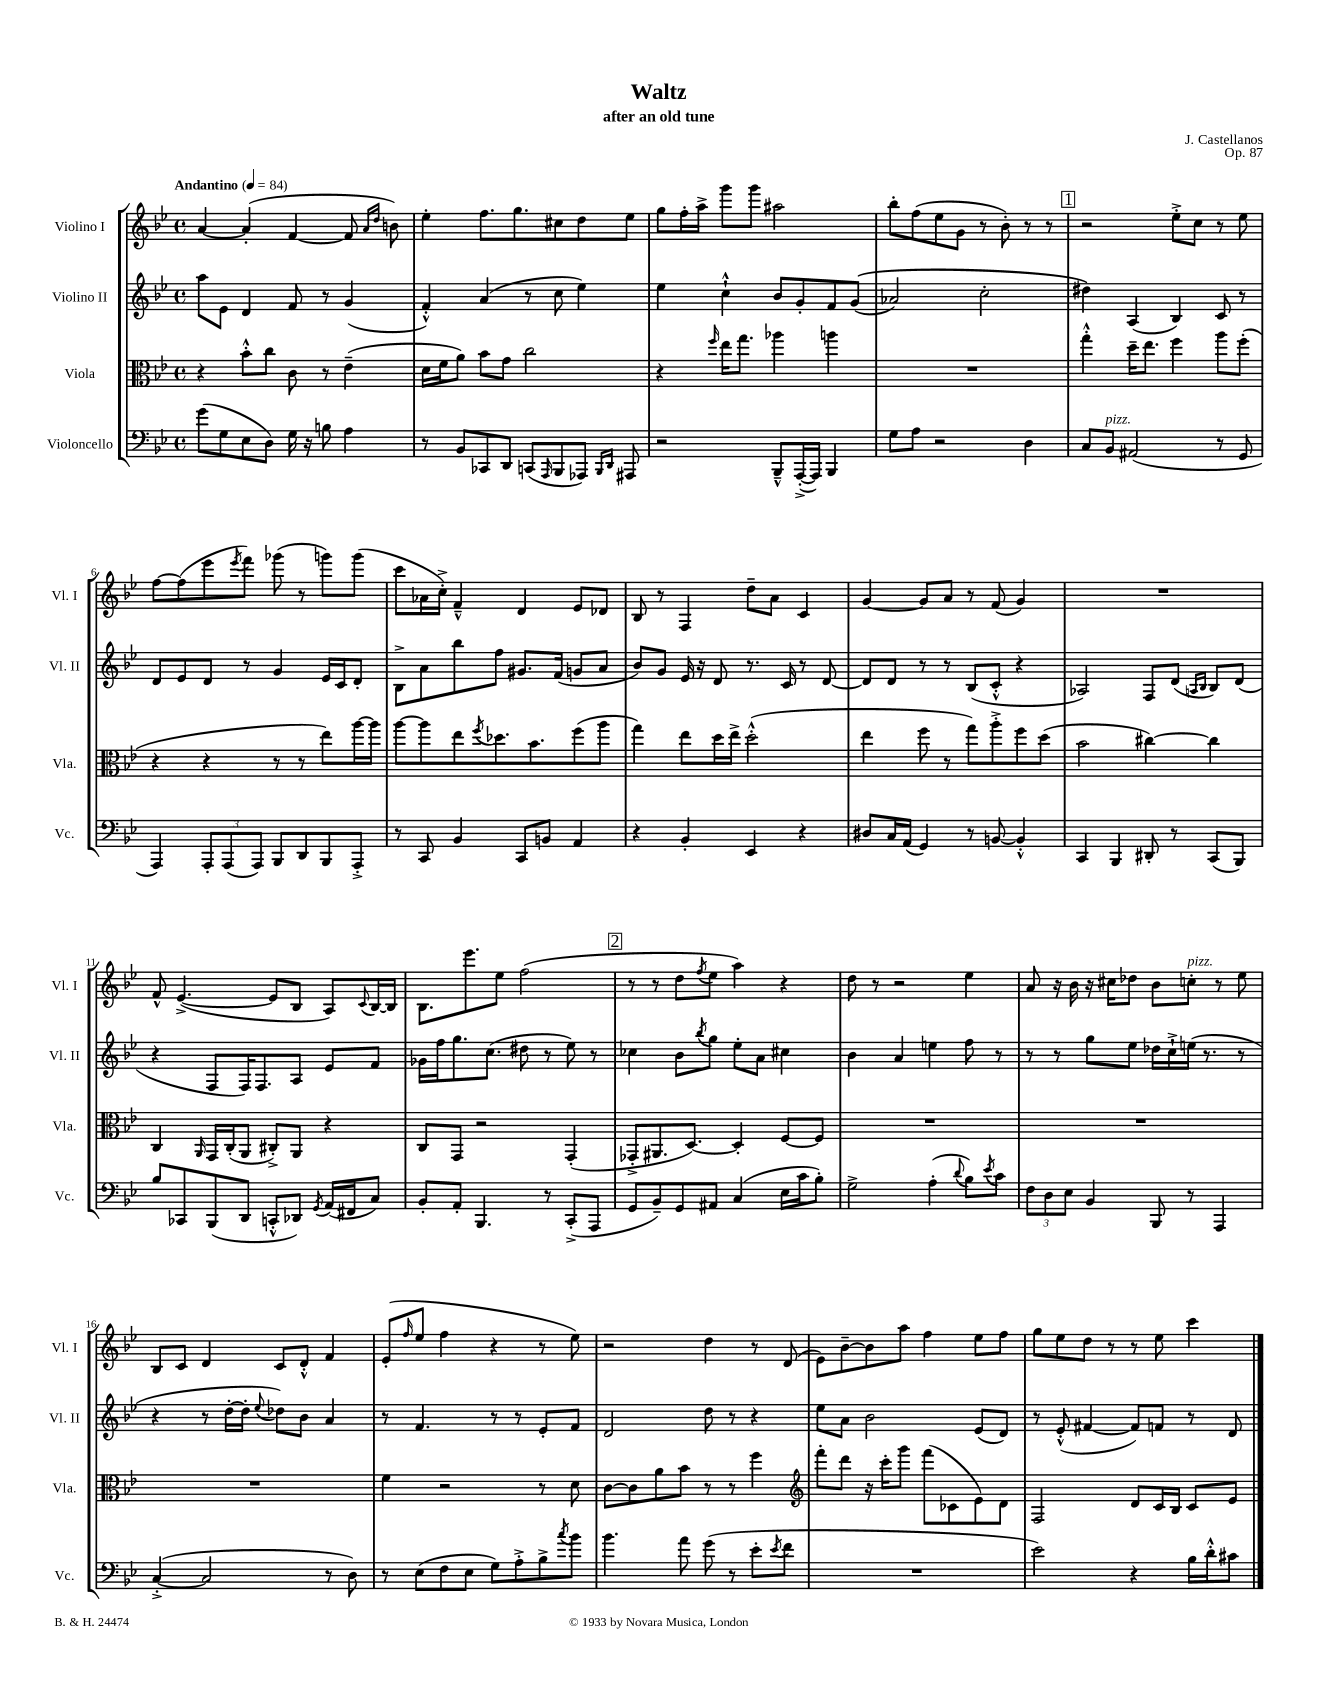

**kern	**kern	**kern	**kern
*part4	*part3	*part2	*part1
*staff4	*staff3	*staff2	*staff1
*I"Violoncello	*I"Viola	*I"Violino II	*I"Violino I
*I'Vc.	*I'Vla.	*I'Vl. II	*I'Vl. I
*clefF4	*clefC3	*clefG2	*clefG2
*k[b-e-]	*k[b-e-]	*k[b-e-]	*k[b-e-]
*M4/4	*M4/4	*M4/4	*M4/4
*met(c)	*met(c)	*met(c)	*met(c)
*MM84	*MM84	*MM84	*MM84
=1	=1	=1	=1
!	!	!	!LO:TX:a:B:t=Andantino
(8g\L	4r	8aa\L	[4a/
8G\	.	8e-\J	.
8E-\	8b-'^^\L	4d/	(4a'/]
8D\J)	8cc\J	.	.
16G\	8c\	8f/	[4f/
16r	.	.	.
8Bn\	8r	8r	.
4A\	(4e-~\	(4g/	8f/]
.	.	.	16qqa/LL
.	.	.	16qqdd/JJ
.	.	.	8bn\)
=2	=2	=2	=2
8r	16d\LL	4f'^^/)	4ee-'\
.	16f\J	.	.
8BB-/L	8a\J)	.	.
8CC-X/	8b-\L	(4a/	8.ff\L
8DD/J	8g\J	.	.
.	.	.	8.gg\
(8CCn/L	2cc\	8r	.
16qqAAA/	.	.	.
8BBB-/	.	8cc\	8cc#X\
8AAA-X/J)	.	4ee-\)	8dd\
16qqBBB-/LL	.	.	.
16qqDD/JJ	.	.	.
8AAA#X/	.	.	8ee-\J
=3	=3	=3	=3
2r	4r	4ee-\	8gg\L
.	.	.	16ff'\L
.	.	.	16aa^\JJ
.	16qqff/	.	.
.	16ee-\KL	4cc`^^\	8ggg\L
.	8.gg\J	.	.
.	.	.	8ggg\J
8BBB-~^^/L	4aa-X\	8b-/L	2aa#X\
([16AAA'^/L	.	8g'/	.
16AAA/JJ])	.	.	.
4BBB-/	4aan\	8f/	.
.	.	((8g/J	.
=4	=4	=4	=4
8G\L	1r	2a-X/)	8bb-'\L
8A\J	.	.	(8ff\
2r	.	.	8ee-\
.	.	.	8g\J
.	.	2cc'\	8r
.	.	.	8b-'\)
4D\	.	.	8r
.	.	.	8r
!!LO:REH:place=s1:t=1
=5	=5	=5	=5
8C/L	4gg'^^\	4dd#X\)	2r
!LO:TX:a:i:t=pizz.	!	!	!
8BB-/J	.	.	.
(2AA#X/	16dd~\KL	(4A/	.
.	8.ee-\J	.	.
.	4ff\	4B-/)	8ee-'^\L
.	.	.	8cc\J
8r	8aa\L	8c/	8r
8GG/	(8ff'\J	8r	8ee-\
!!LO:LB:g=z
=6	=6	=6	=6
4AAA/)	4r	8d/L	[8ff\L
.	.	8e-/	(8ff\]
12AAA'/L	4r	8d/J	8eee-\
(12AAA/	.	.	.
.	.	.	8qeee-/
.	.	8r	8fff\J)
12AAA/J)	.	.	.
8BBB-/L	8r	4g/	(8ggg-X\
8DD/	8r	.	8r
8BBB-/	8ee-\L)	16e-/LL	8gggn\L)
.	.	16c/J	.
8AAA'^/J	[16aa\L	8d'/J	(8ggg\J
.	16aa\JJ]	.	.
=7	=7	=7	=7
8r	[8aa\L	8B-^\L	8ccc\L
8CC/	8aa\]	8a\	16a-X\L
.	.	.	16cc'^\JJ)
4BB-/	8ee-\	8bb-\	4f~^^/
.	8qff/	.	.
.	8.dd-X\	8ff\J	.
8CC/L	.	8.g#X/L	4d/
.	8.b-\	.	.
8BBn/J	.	.	.
.	.	(16f/Jk	.
4AA/	(8ff\	8gn/L	8e-/L
.	8aa\J	8a/J	8d-X/J
=8	=8	=8	=8
4r	4gg\)	8b-/L)	8B-/
.	.	8g/J	8r
4BB-'/	8ee-\L	16e-/	4F/
.	.	16r	.
.	16dd\L	8d/	.
.	16ee-^\JJ	.	.
4EE-/	(2dd'^^\	8.r	8dd~\L
.	.	.	8a\J
.	.	16c/	.
4r	.	8r	4c/
.	.	[8d/	.
=9	=9	=9	=9
8D#X/L	4ee-\	8d/L]	[4g/
16C/L	.	8d/J	.
(16AA/JJ	.	.	.
4GG/)	8ff\	8r	8g/L]
.	8r	8r	8a/J
8r	8gg\L)	(8B-/L	8r
[8BBn/	8aa'^\	8c'^^/J	(8f/
4BB'^^/]	8ff\	4r	4g/)
.	(8dd\J	.	.
=10	=10	=10	=10
4CC/	2b-\	2A-X/)	1r
4BBB-/	.	.	.
8DD#X'/	[4cc#X\)	8F/L	.
8r	.	(8d/J	.
.	.	16qqAn/LL	.
.	.	16qqB-/JJ	.
(8CC/L	4cc#\]	8B-/L)	.
8BBB-/J)	.	(8d/J	.
!!LO:LB:g=z
=11	=11	=11	=11
8B-/L	4C/	4r	8f^^/
8CC-X/	.	.	([4.e-^/
.	16qqAA/	.	.
(8BBB-/	16GG/LL	8F/L	.
.	(16C'/J	.	.
8DD/J	8AA/J	16F/K)	.
.	.	8.F/	.
8CCn'^^/L	8C#X'^/L)	.	8e-/L]
8DD-X/J)	8AA/J	8A/J	8B-/J
8qGG/	.	.	.
(16AA/LL	4r	8e-/L	8A/L)
16FF#X/J	.	.	.
.	.	.	8qqc/
8C/J)	.	8f/J	[16B-/L
.	.	.	16B-/JJ]
=12	=12	=12	=12
8BB-'/L	8C/L	16g-X\LL	8.B-\L
.	.	16ff\J	.
8AA'/J	8GG/J	8.gg\	.
.	.	.	8.eee-\
4.BBB-/	2r	.	.
.	.	(8.cc\J	.
.	.	.	8ee-\J
.	.	8dd#X\	(2ff\
8r	.	8r	.
(8CC'^/L	(4GG'/	8ee-\)	.
8AAA/J	.	8r	.
!!LO:REH:place=s1:t=2
=13	=13	=13	=13
8GG/L	8GG-X'^/L	4cc-X\	8r
8BB-~/)	8.AA#X/	.	8r
8GG/	.	8b-\L	8dd\L
.	[8.D/J)	.	.
.	.	8qbb-/	8qff/
8AA#X/J	.	8gg\J	8ee-\J
(4C/	4D'/]	8ee-'\L	4aa\)
.	.	8a\J	.
16E-\LL	[8F/L	4cc#X\	4r
16c\J	.	.	.
8B-'\J)	8F/J]	.	.
=14	=14	=14	=14
2G^\	1r	4b-\	8dd\
.	.	.	8r
.	.	4a/	2r
(4A'\	.	4een\	.
8qqd/	.	.	.
8B-\L)	.	8ff\	4ee-\
8qe-/	.	.	.
8c\J	.	8r	.
=15	=15	=15	=15
12F\L	1r	8r	8a/
12D\	.	.	.
.	.	8r	16r
12E-\J	.	.	.
.	.	.	16b-\
4BB-/	.	8gg\L	16r
.	.	.	16cc#X\KL
.	.	8ee-\J	8dd-X\J
8BBB-/	.	16dd-X\LL	8b-\L
.	.	16cc`^\	.
!	!	!	!LO:TX:a:i:t=pizz.
8r	.	(16een\JJ	8ccn'\J
.	.	8.r	.
4AAA/	.	.	8r
.	.	8r	8ee-\
!!LO:LB:g=z
=16	=16	=16	=16
([4C'^/	1r	4r	8B-/L
.	.	.	8c/J
2C/]	.	8r	4d/
.	.	[16dd'\LL	.
.	.	16dd'\JJ]	.
.	.	8qqee-/	.
.	.	8dd-X\L)	8c/L
.	.	8b-\J	8d'^^/J
8r	.	4a/	4f/
8D\)	.	.	.
=17	=17	=17	=17
8r	4f\	8r	(8e-'/L
.	.	.	16qqff/
(8E-\L	.	4.f/	8ee-/J
8F\	2r	.	4ff\
8E-\J	.	.	.
8G\L)	.	8r	4r
8A'^\	.	8r	.
8B-^\	8r	8e-'/L	8r
8qcc/	.	.	.
8b-\J	8d\	8f/J	8ee-\)
=18	=18	=18	=18
4.b-\	[8c\L	2d/	2r
.	8c\]	.	.
.	8a\	.	.
8a\	8b-\J	.	.
(8g\	8r	8dd\	4dd\
8r	8r	8r	.
8e-'\L	4ff\	4r	8r
8qe-/	.	.	.
8f\J	.	.	(8d/
=19	=19	=19	=19
*	*clefG2	*	*
1r	8fff'\L	8ee-\L	8e-\L)
.	8ddd\J	8a\J	[8b-~\
.	16r	2b-\	8b-\]
.	16ccc'\KL	.	.
.	8ggg\J	.	8aa\J
.	(8fff\L	.	4ff\
.	8c-X\	.	.
.	8e-\)	(8e-/L	8ee-\L
.	8d\J	8d/J)	8ff\J
=20	=20	=20	=20
2e-\)	2F/	8r	8gg\L
.	.	(8e-'^^/	8ee-\
.	.	[4f#X/	8dd\J
.	.	.	8r
4r	8d/L	8f#/L])	8r
.	16c/L	8fn/J	8ee-\
.	16B-/JJ	.	.
16B-\LL	8c/L	8r	4ccc\
16d'^^\J	.	.	.
8c#X\J	8e-/J	8d/	.
==	==	==	==
*-	*-	*-	*-
